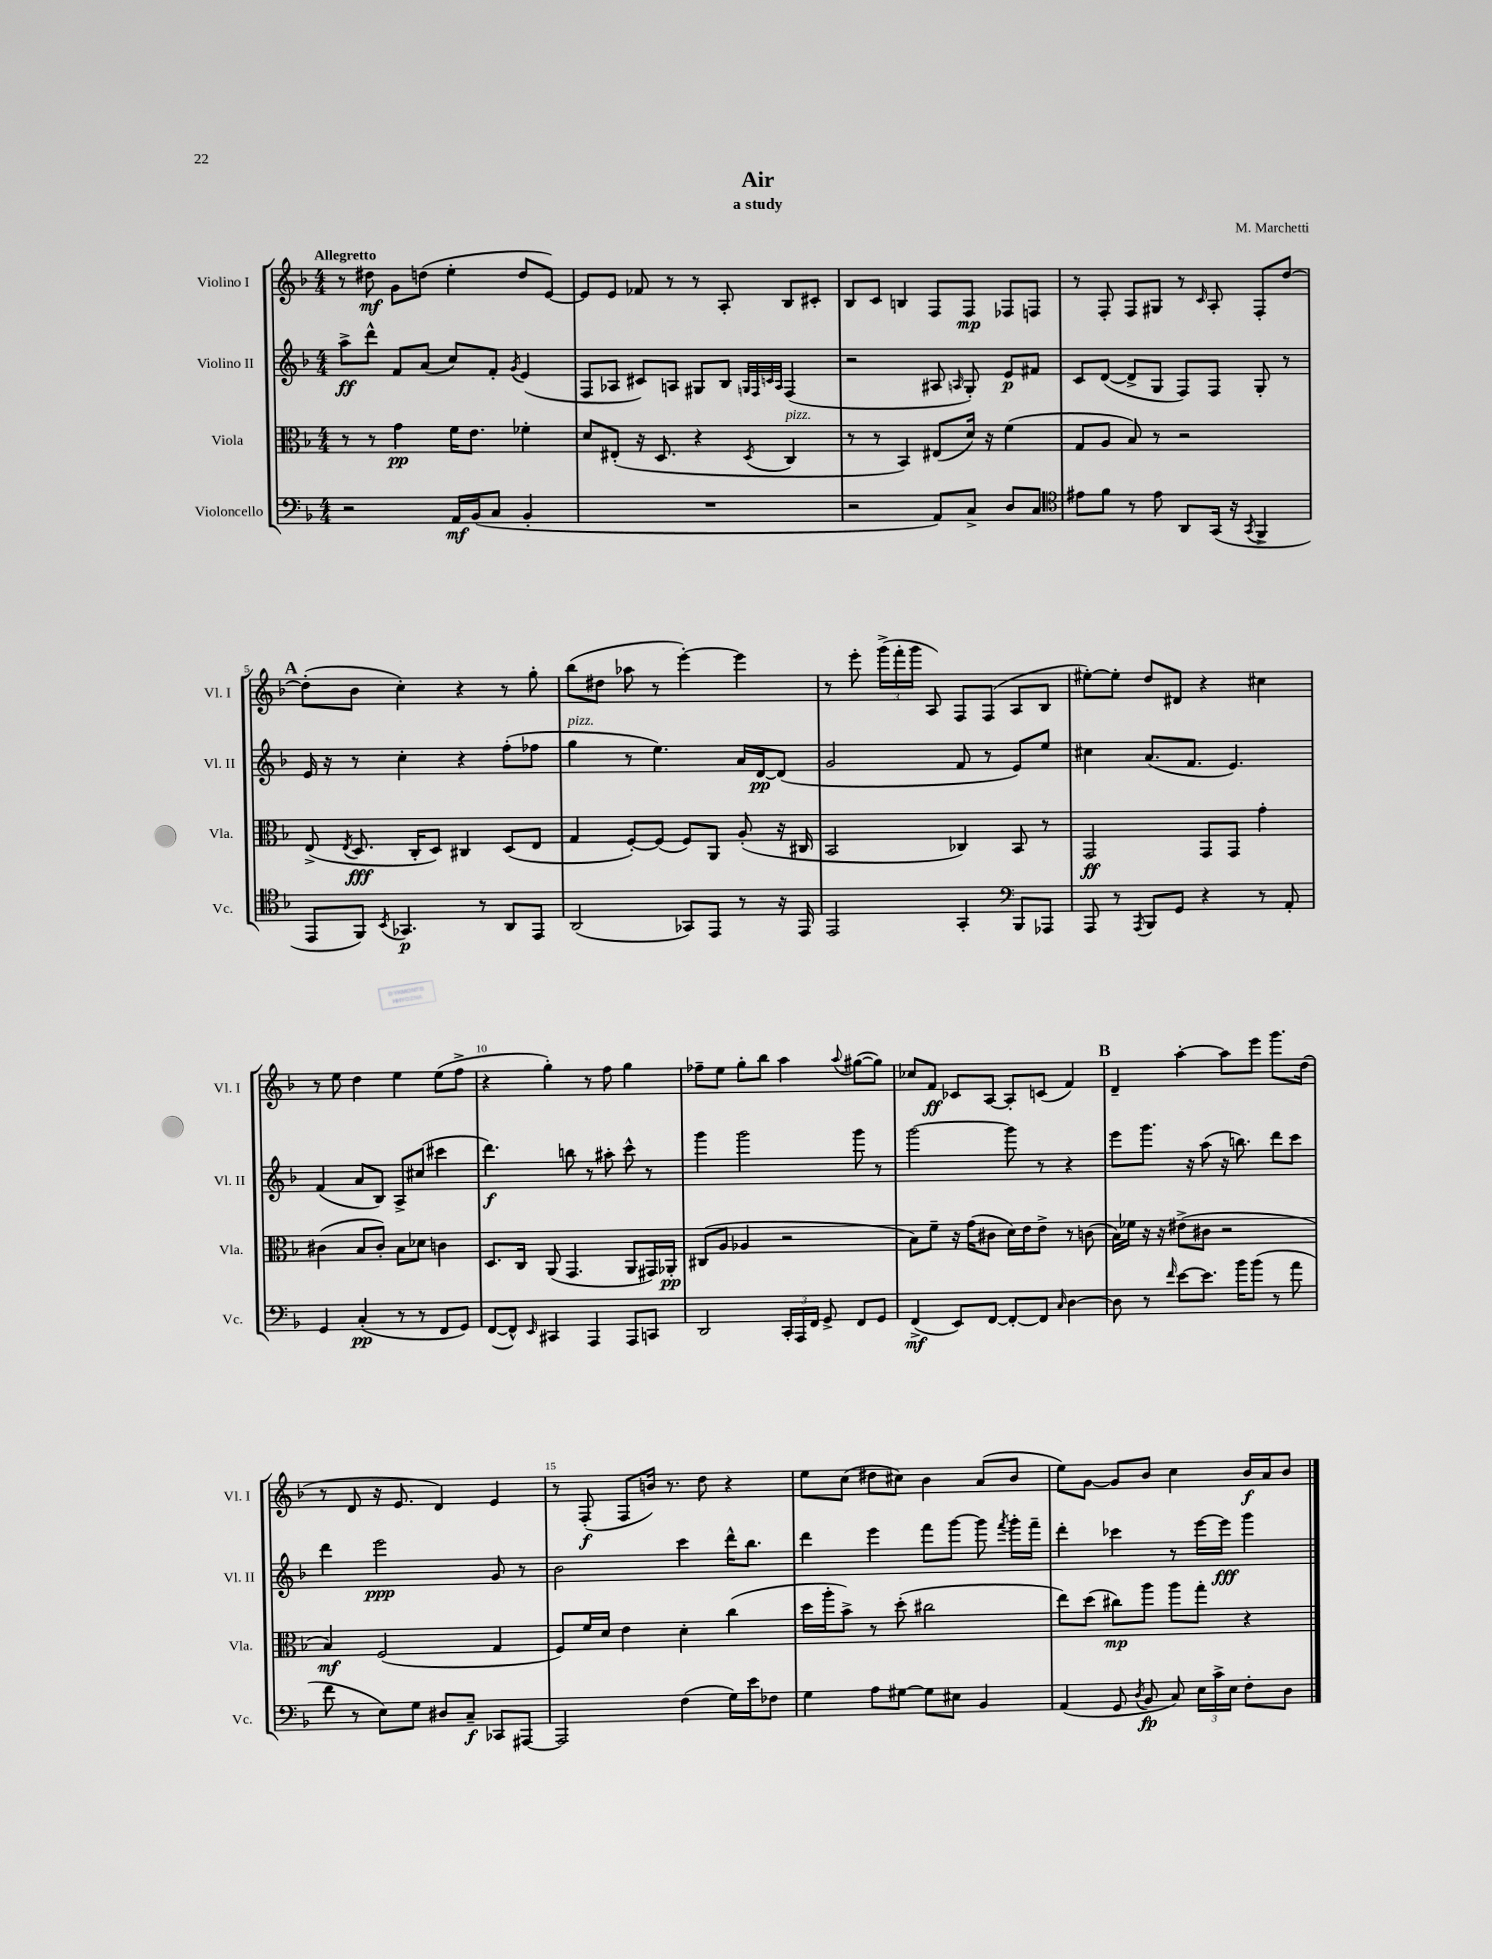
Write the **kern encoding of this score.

**kern	**dynam	**kern	**dynam	**kern	**dynam	**kern	**dynam
*part4	*part4	*part3	*part3	*part2	*part2	*part1	*part1
*staff4	*staff4	*staff3	*staff3	*staff2	*staff2	*staff1	*staff1
*I"Violoncello	*	*I"Viola	*	*I"Violino II	*	*I"Violino I	*
*I'Vc.	*	*I'Vla.	*	*I'Vl. II	*	*I'Vl. I	*
*clefF4	*	*clefC3	*	*clefG2	*	*clefG2	*
*k[b-]	*	*k[b-]	*	*k[b-]	*	*k[b-]	*
*M4/4	*	*M4/4	*	*M4/4	*	*M4/4	*
=1	=1	=1	=1	=1	=1	=1	=1
!	!	!	!	!	!	!LO:TX:a:B:t=Allegretto	!
2r	.	8r	.	8aa^\L	ff	8r	.
.	.	8r	.	8ddd^^\J	.	8dd#X\	mf
.	.	4g\	pp	8f/L	.	8g\L	.
.	.	.	.	(8a/J	.	(8ddn\J	.
16AA/LL	mf	16f\KL	.	8cc/L)	.	4ee'\	.
(16BB-/J	.	8.e\J	.	.	.	.	.
8C/J	.	.	.	8f'/J	.	.	.
.	.	.	.	8qg/	.	.	.
4BB-'/	.	4f-X'\	.	(4e/	.	8dd/L	.
.	.	.	.	.	.	[8e/J)	.
=2	=2	=2	=2	=2	=2	=2	=2
1r	.	8d/L	.	8F/L	.	8e/L]	.
.	.	(8E#X'/J	.	8A-X/J	.	8e/J	.
.	.	16r	.	8c#X/L)	.	8f-X/	.
.	.	8.D/	.	.	.	.	.
.	.	.	.	8An/J	.	8r	.
.	.	4r	.	8G#X/L	.	8r	.
.	.	.	.	8B-/J	.	8A'/	.
.	.	.	.	32qqGn/LLL	.	.	.
.	.	.	.	32qqF/	.	.	.
.	.	.	.	32qqcn/	.	.	.
.	.	8qD/	.	32qqA/JJJ	.	.	.
!	!	!LO:TX:a:i:t=pizz.	!	!	!	!	!
.	.	4C/	.	(4F/	.	8B-/L	.
.	.	.	.	.	.	8c#X'/J	.
=3	=3	=3	=3	=3	=3	=3	=3
2r	.	8r	.	2r	.	8B-/L	.
.	.	8r	.	.	.	8c/J	.
.	.	4BB-/)	.	.	.	4Bn/	.
8AA/L)	.	(8E#X/L	.	8A#X/	.	8F/L	.
.	.	.	.	16qqAn/	.	.	.
8C^/J	.	16d/Jk)	.	8G'/)	.	8F/J	mp
.	.	16r	.	.	.	.	.
8D/L	.	(4f\	.	8e/L	p	8F-X/L	.
8C/J	.	.	.	8f#X/J	.	8Fn/J	.
=4	=4	=4	=4	=4	=4	=4	=4
*clefC4	*	*	*	*	*	*	*
8e#X\L	.	8G/L	.	8c/L	.	8r	.
8f\J	.	8A/J	.	([8d/J	.	8F'/	.
8r	.	8B-/)	.	8d^/L]	.	8F/L	.
8e#\	.	8r	.	8G/J	.	8G#X/J	.
8AA/L	.	2r	.	8F/L)	.	8r	.
.	.	.	.	.	.	16qqc/	.
(16GG/Jk	.	.	.	8F/J	.	8A'/	.
16r	.	.	.	.	.	.	.
8qGG/	.	.	.	.	.	.	.
4FF^/	.	.	.	8G'/	.	8F'/L	.
.	.	.	.	8r	.	[8dd/J	.
!!LO:LB:g=z
!!LO:REH:place=s1:t=A
=5	=5	=5	=5	=5	=5	=5	=5
8EE/L	.	(8E^/	.	16e/	.	(8dd'\L]	.
.	.	.	.	16r	.	.	.
.	.	8qE/	.	.	.	.	.
8FF/J)	.	8.D/	fff	8r	.	8b-\J	.
8qBB-/	.	.	.	.	.	.	.
4.GG-X/	p	.	.	4cc'\	.	4cc'\)	.
.	.	16C'/KL	.	.	.	.	.
.	.	8D/J)	.	.	.	.	.
.	.	4C#X/	.	4r	.	4r	.
8r	.	.	.	.	.	.	.
8AA/L	.	(8D/L	.	(8ff'\L	.	8r	.
8EE/J	.	8E/J	.	8ff-X\J	.	8gg'\	.
=6	=6	=6	=6	=6	=6	=6	=6
!	!	!	!	!LO:TX:a:i:t=pizz.	!	!	!
(2AA/	.	4G/	.	4gg\	.	(8bb-\L	.
.	.	.	.	.	.	8dd#X\J	.
.	.	[8F'/L)	.	8r	.	8aa-X\	.
.	.	(8F/J]	.	4.ee\)	.	8r	.
8GG-X/L)	.	8F/L)	.	.	.	[4eee'\)	.
8EE/J	.	8AA/J	.	.	.	.	.
8r	.	(8A'/	.	16a/LL	.	4eee\]	.
.	.	.	.	[16d/J	pp	.	.
16r	.	16r	.	(8d/J]	.	.	.
16EE/	.	16C#X/	.	.	.	.	.
=7	=7	=7	=7	=7	=7	=7	=7
2EE/	.	2BB-/	.	2g/	.	8r	.
.	.	.	.	.	.	8eee'\	.
.	.	.	.	.	.	(24ggg^\LL	.
.	.	.	.	.	.	24fff'\	.
.	.	.	.	.	.	24ggg\JJ	.
.	.	.	.	.	.	8A/)	.
4GG'/	.	4C-X/)	.	8f/	.	8F/L	.
.	.	.	.	8r	.	(8F/J	.
*clefF4	*	*	*	*	*	*	*
8BBB-/L	.	8BB-/	.	8e/L)	.	8A/L	.
8AAA-X/J	.	8r	.	8ee/J	.	8B-/J	.
=8	=8	=8	=8	=8	=8	=8	=8
8AAA/	.	2GG/	ff	4cc#X\	.	[8ee#X'\L)	.
8r	.	.	.	.	.	8ee#'\J]	.
8qAAA/	.	.	.	.	.	.	.
8BBB-/L	.	.	.	(8.a/L	.	8dd/L	.
8GG/J	.	.	.	.	.	8d#X/J	.
.	.	.	.	8.f/J	.	.	.
4r	.	8GG/L	.	.	.	4r	.
.	.	8GG/J	.	4.e/)	.	.	.
8r	.	4g'\	.	.	.	4cc#X\	.
8AA'/	.	.	.	.	.	.	.
!!LO:LB:g=z
=9	=9	=9	=9	=9	=9	=9	=9
4GG/	.	(4c#X\	.	(4f/	.	8r	.
.	.	.	.	.	.	8ee\	.
(4C'/	pp	8B-/L	.	8a/L	.	4dd\	.
.	.	8c#'/J)	.	8B-/J)	.	.	.
8r	.	8B-\L	.	8A^/L	.	4ee\	.
8r	.	8d-X\J	.	(8cc#X/J	.	.	.
8FF/L	.	4cn\	.	4ccc#X\	.	(8ee\L	.
8GG/J)	.	.	.	.	.	8ff^\J	.
=10	=10	=10	=10	=10	=10	=10	=10
([8FF/L	.	8.D/L	.	4.ddd\)	f	4r	.
8FF^^/J])	.	.	.	.	.	.	.
.	.	16C/Jk	.	.	.	.	.
16qqEE/	.	.	.	.	.	.	.
4CC#X/	.	(8AA/	.	.	.	4gg'\)	.
.	.	4.GG/	.	8bbn\	.	.	.
4AAA/	.	.	.	8r	.	8r	.
.	.	.	.	8aa#X'\	.	8ff\	.
8AAA/L	.	8AA/L	.	8ccc^^\	.	4gg\	.
8CCn/J	.	16GG#X/L)	.	8r	.	.	.
.	.	16AA-X'/JJ	pp	.	.	.	.
=11	=11	=11	=11	=11	=11	=11	=11
2DD/	.	(8C#X/L	.	4ggg\	.	8ff-X~\L	.
.	.	8A/J	.	.	.	8ee\J	.
.	.	4A-X/	.	2ggg\	.	8gg'\L	.
.	.	.	.	.	.	8bb-\J	.
24CC'/LL	.	2r	.	.	.	4aa\	.
24AAA/	.	.	.	.	.	.	.
24FF/JJ	.	.	.	.	.	.	.
8GG^/	.	.	.	.	.	.	.
.	.	.	.	.	.	8qqaa/	.
8FF/L	.	.	.	8ggg\	.	([8gg#X\L	.
8GG/J	.	.	.	8r	.	8gg#\J])	.
=12	=12	=12	=12	=12	=12	=12	=12
(4FF^/	mf	8B-\L)	.	[2ggg\	.	8cc-X/L	.
.	.	8f~\J	.	.	.	8f/J	ff
8EE/L)	.	16r	.	.	.	8c-X/L	.
.	.	(16g\KL	.	.	.	.	.
[8FF/J	.	8c#X\J	.	.	.	[8A/J	.
8FF'/L_	.	16d\LL)	.	8ggg\]	.	8A'/L]	.
.	.	16e\J	.	.	.	.	.
8FF/J]	.	8e^\J	.	8r	.	(8cn/J	.
16qqC/	.	.	.	.	.	.	.
[4D\	.	8r	.	4r	.	4f/)	.
.	.	(8cn\	.	.	.	.	.
!!LO:REH:place=s1:t=B
=13	=13	=13	=13	=13	=13	=13	=13
8D\]	.	16B-\LL)	.	8eee\L	.	4d~/	.
.	.	16f-X\JJ	.	.	.	.	.
8r	.	16r	.	8.ggg\J	.	.	.
.	.	16r	.	.	.	.	.
16qqf/	.	.	.	.	.	.	.
[8e\L	.	(8e#X^\L	.	.	.	[4aa'\	.
.	.	.	.	16r	.	.	.
8.e\J]	.	8c#X\J	.	(8aa\	.	.	.
.	.	2r	.	16r	.	8aa\L]	.
16b-\KL	.	.	.	8.bbn\)	.	.	.
(8b-\J	.	.	.	.	.	8eee\J	.
8r	.	.	.	8ddd\L	.	8.ggg\L	.
8a\	.	.	.	8ccc\J	.	.	.
.	.	.	.	.	.	(16dd\Jk	.
!!LO:LB:g=z
=14	=14	=14	=14	=14	=14	=14	=14
8f\	.	4B-/)	mf	4ddd\	.	8r	.
8r	.	.	.	.	.	8d/	.
8E\L)	.	(2F/	.	2eee\	ppp	16r	.
.	.	.	.	.	.	8.e/	.
8G\J	.	.	.	.	.	.	.
8D#X/L	.	.	.	.	.	4d/)	.
8C~/J	f	.	.	.	.	.	.
8CC-X/L	.	4G/	.	8g/	.	4e/	.
[8AAA#X/J	.	.	.	8r	.	.	.
=15	=15	=15	=15	=15	=15	=15	=15
2AAA#/]	.	8F/L)	.	2b-\	.	8r	.
.	.	16f/L	.	.	.	(8F'/	f
.	.	16d/JJ	.	.	.	.	.
.	.	4e\	.	.	.	8F/L	.
.	.	.	.	.	.	16bn/Jk)	.
.	.	.	.	.	.	8.r	.
(4F\	.	4d'\	.	4ccc\	.	.	.
.	.	.	.	.	.	8dd\	.
16G\LL)	.	(4cc\	.	16ddd^^\KL	.	4r	.
16e\J	.	.	.	8.bb-\J	.	.	.
8F-X\J	.	.	.	.	.	.	.
=16	=16	=16	=16	=16	=16	=16	=16
4G\	.	16dd\LL	.	4ddd\	.	8ee\L	.
.	.	16aa'\J	.	.	.	.	.
.	.	8b-^\J)	.	.	.	(8cc\J	.
8A\L	.	8r	.	4eee\	.	8dd#X\L	.
[8G#X\J	.	(8dd'\	.	.	.	8cc#X\J)	.
8G#\L]	.	2cc#X\	.	8fff\L	.	4b-\	.
8E#X\J	.	.	.	[8ggg\J	.	.	.
4BB-/	.	.	.	8ggg\]	.	(8a/L	.
.	.	.	.	8qfff/	.	.	.
.	.	.	.	16ggg'\LL	.	8b-/J	.
.	.	.	.	16fff~\JJ	.	.	.
=17	=17	=17	=17	=17	=17	=17	=17
(4AA/	.	8ee\L)	.	4ddd'\	.	8ee\L)	.
.	.	(8dd\J	.	.	.	[8g\J	.
8GG/	.	8cc#X\L)	mp	4ccc-X\	.	8g/L]	.
8qD/	.	.	.	.	.	.	.
8BB-/	fp	8aa\J	.	.	.	8b-/J	.
8C/)	.	8aa\L	.	8r	.	4cc\	.
24E\LL	.	8gg'\J	.	[16eee\LL	.	.	.
24c^\	.	.	.	.	.	.	.
.	.	.	.	16eee\JJ]	fff	.	.
24E\JJ	.	.	.	.	.	.	.
8F'\L	.	4r	.	4ggg\	.	16b-/LL	f
.	.	.	.	.	.	16a/J	.
8D\J	.	.	.	.	.	8b-/J	.
==	==	==	==	==	==	==	==
*-	*-	*-	*-	*-	*-	*-	*-
